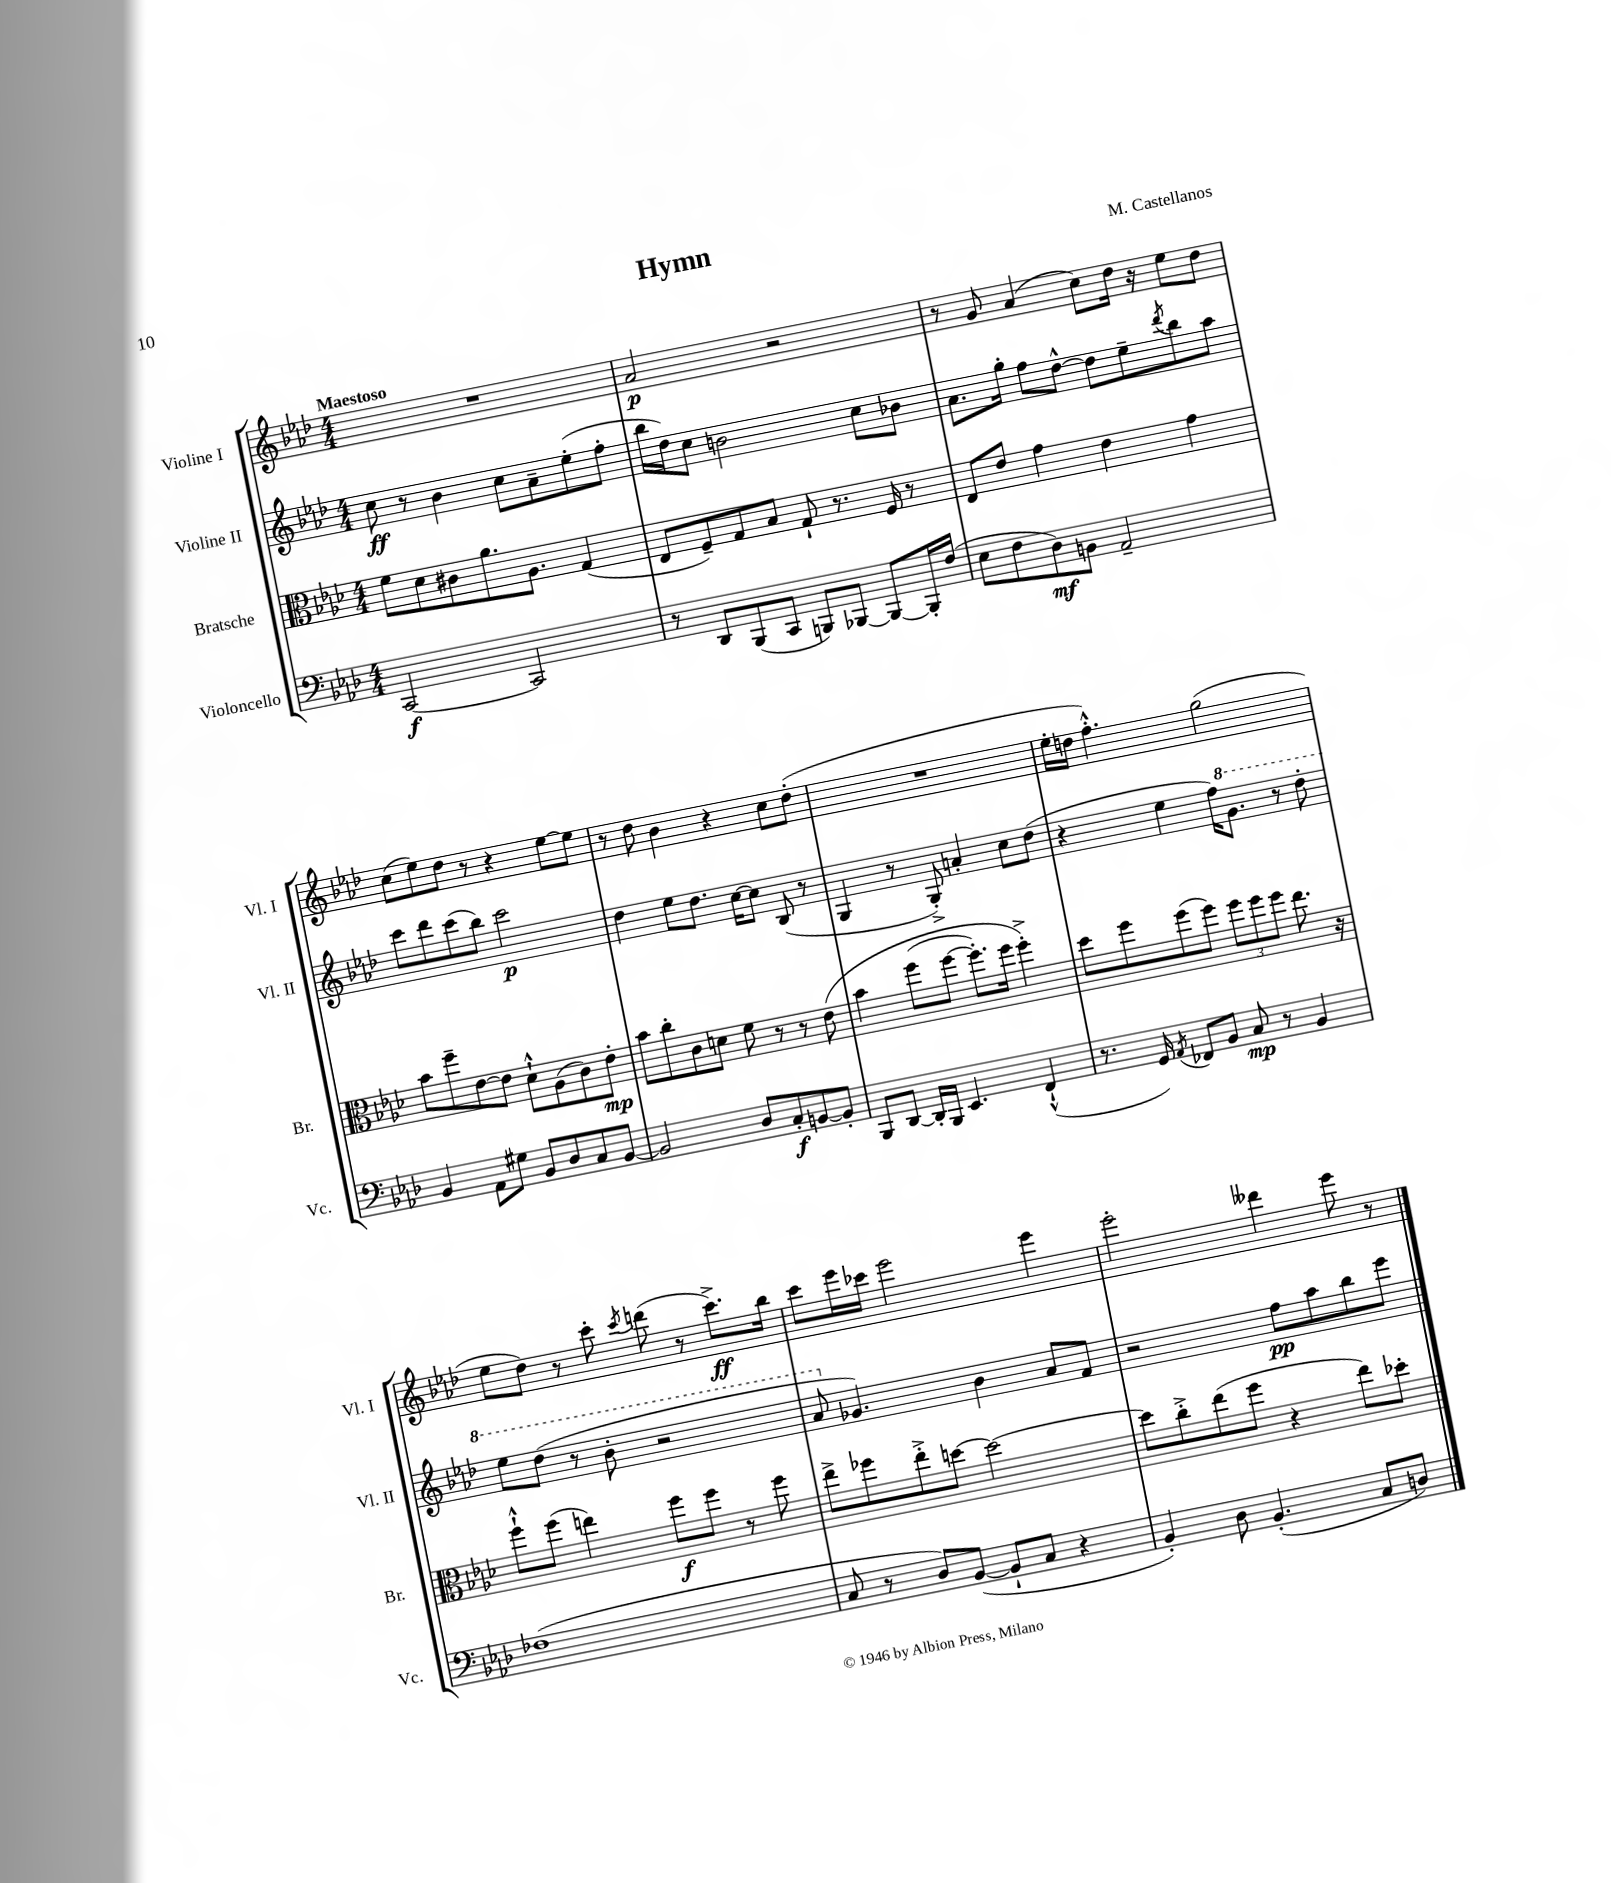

**kern	**dynam	**kern	**dynam	**kern	**dynam	**kern	**dynam
*part4	*part4	*part3	*part3	*part2	*part2	*part1	*part1
*staff4	*staff4	*staff3	*staff3	*staff2	*staff2	*staff1	*staff1
*I"Violoncello	*	*I"Bratsche	*	*I"Violine II	*	*I"Violine I	*
*I'Vc.	*	*I'Br.	*	*I'Vl. II	*	*I'Vl. I	*
*clefF4	*	*clefC3	*	*clefG2	*	*clefG2	*
*k[b-e-a-d-]	*	*k[b-e-a-d-]	*	*k[b-e-a-d-]	*	*k[b-e-a-d-]	*
*M4/4	*	*M4/4	*	*M4/4	*	*M4/4	*
=1	=1	=1	=1	=1	=1	=1	=1
!	!	!	!	!	!	!LO:TX:a:B:t=Maestoso	!
[2CC/	f	8f\L	.	8cc\	ff	1r	.
.	.	8d-\	.	8r	.	.	.
.	.	8c#X\	.	4b-\	.	.	.
.	.	8.a-\	.	.	.	.	.
2CC/]	.	.	.	8cc\L	.	.	.
.	.	8.A-\J	.	.	.	.	.
.	.	.	.	8a-~\	.	.	.
.	.	(4G/	.	(8ee-'\	.	.	.
.	.	.	.	8ff'\J	.	.	.
=2	=2	=2	=2	=2	=2	=2	=2
8r	.	8E-/L	.	16bb-\LL	.	2a-/	p
.	.	.	.	16dd-\J)	.	.	.
8DD-/L	.	8F~/)	.	8cc\J	.	.	.
(8BBB-/	.	8G/	.	2bn\	.	.	.
8CC/J	.	8B-/J	.	.	.	.	.
8BBBn/L)	.	8G`/	.	.	.	2r	.
[8BBB-X/J	.	8.r	.	.	.	.	.
8BBB-/L_	.	.	.	8cc\L	.	.	.
.	.	16F/	.	.	.	.	.
16BBB-'/L]	.	8r	.	8b-X\J	.	.	.
(16F/JJ	.	.	.	.	.	.	.
=3	=3	=3	=3	=3	=3	=3	=3
8E-\L	.	8E-/L	.	8.a-\L	.	8r	.
8F\	.	8e-/J	.	.	.	8g/	.
.	.	.	.	16gg'\Jk	.	.	.
8D-\)	mf	4g\	.	8ff\L	.	(4a-/	.
8BBn\J	.	.	.	[8dd-^^\J	.	.	.
2AA-~/	.	4e-\	.	8dd-\L]	.	8cc\L)	.
.	.	.	.	8ee-~\	.	16dd-\Jk	.
.	.	.	.	.	.	16r	.
.	.	.	.	8qddd-/	.	.	.
.	.	4g\	.	8bb-\	.	8ee-\L	.
.	.	.	.	8aa-\J	.	8dd-\J	.
!!LO:LB:g=z
=4	=4	=4	=4	=4	=4	=4	=4
4BB-/	.	8b-\L	.	8ccc\L	.	(8cc\L	.
.	.	8ff~\	.	8ddd-\	.	8ee-\)	.
8AA-\L	.	[8e-\	.	(8ccc\	.	8dd-\J	.
8G#X\J	.	8e-\J]	.	8bb-\J)	.	8r	.
8BB-/L	.	8d-`^^\L	.	2ccc\	p	4r	.
8D-/	.	(8A-\	.	.	.	.	.
8C/	.	8c\)	.	.	.	[8ee-\L	.
[8BB-/J	.	8e-'\J	mp	.	.	8ee-\J]	.
=5	=5	=5	=5	=5	=5	=5	=5
2BB-/]	.	8b-\L	.	4dd-\	.	8r	.
.	.	8cc'\	.	.	.	8dd-\	.
.	.	8c\	.	8ee-\L	.	4b-\	.
.	.	8dn\J	.	8.dd-\J	.	.	.
8D-/L	.	8f\	.	.	.	4r	.
.	.	.	.	[16cc\KL	.	.	.
8C'/	f	8r	.	8cc\J]	.	.	.
[8BBn/	.	8r	.	(8B-/	.	8cc\L	.
8BB'/J]	.	(8e-\	.	8r	.	(8dd-'\J	.
=6	=6	=6	=6	=6	=6	=6	=6
8BBB-/L	.	4b-\	.	4G/	.	1r	.
[8DD-/J	.	.	.	.	.	.	.
16DD-'/LL]	.	(8ff\L	.	8r	.	.	.
16BBB-/JJ	.	.	.	.	.	.	.
4.EE-/	.	[8ff\J	.	8G'^/)	.	.	.
.	.	8.ff'\L])	.	4an'/	.	.	.
.	.	16ff\Jk	.	.	.	.	.
(4FF`^^/	.	4ff'^\)	.	8cc\L	.	.	.
.	.	.	.	(8dd-\J	.	.	.
=7	=7	=7	=7	=7	=7	=7	=7
8.r	.	8dd-\L	.	4r	.	16ee-'\LL	.
.	.	.	.	.	.	16ddn\JJ	.
.	.	8ff\	.	.	.	4.ff'^^\)	.
16GG/)	.	.	.	.	.	.	.
8qAA-/	.	.	.	.	.	.	.
8FF-X/L	.	(8ff\	.	4ee-\	.	.	.
8BB-/J	.	8ff\J)	.	.	.	.	.
8C/	mp	12ff\L	.	16ff\KL)	.	(2gg\	.
*	*	*	*	*8va	*	*	*
.	.	.	.	8.gg\J	.	.	.
.	.	12ff\	.	.	.	.	.
8r	.	.	.	.	.	.	.
.	.	12ff\J	.	.	.	.	.
4BB-/	.	8.ee-\	.	8r	.	.	.
.	.	.	.	8ddd-'\	.	.	.
.	.	16r	.	.	.	.	.
!!LO:LB:g=z
=8	=8	=8	=8	=8	=8	=8	=8
(1F-X	.	8ff`^^\L	.	8eee-\L	.	8ee-\L	.
.	.	(8ff\J	.	(8ddd-\J	.	8dd-\J)	.
.	.	4een\)	.	8r	.	8r	.
.	.	.	.	8bb-'\	.	8ccc'\	.
.	.	.	.	.	.	8qccc/	.
.	.	8ff\L	f	2r	.	(8dddn\	.
.	.	8ff\J	.	.	.	8r	.
.	.	8r	.	.	.	8.ccc^\L)	ff
.	.	8ff\	.	.	.	.	.
.	.	.	.	.	.	16bb-\Jk	.
=9	=9	=9	=9	=9	=9	=9	=9
8C/	.	8ee-^\L	.	8aa-/	.	8ccc\L	.
*	*	*	*	*X8va	*	*	*
8r	.	8ff-X\	.	4.g-X/)	.	16eee-\L	.
.	.	.	.	.	.	16ccc-X\JJ	.
8D-/L)	.	8ee-'^\	.	.	.	2eee-\	.
([8BB-/J	.	[8ddn\J	.	.	.	.	.
8BB-`/L]	.	2dd\_	.	4b-\	.	.	.
8C/J	.	.	.	.	.	.	.
4r	.	.	.	8a-/L	.	4eee-\	.
.	.	.	.	8f/J	.	.	.
=10	=10	=10	=10	=10	=10	=10	=10
4BB-'/)	.	8dd\L]	.	2r	.	2eee-'\	.
.	.	8cc'^\	.	.	.	.	.
8D-\	.	(8ee-\	.	.	.	.	.
(4.BB-'/	.	8ff\J	.	.	.	.	.
.	.	4r	.	8ff\L	pp	4ddd--X\	.
.	.	.	.	8aa-\	.	.	.
8C/L	.	8ee-\L)	.	8bb-\	.	8eee-\	.
8Dn/J)	.	8dd-X'\J	.	8eee-\J	.	8r	.
==	==	==	==	==	==	==	==
*-	*-	*-	*-	*-	*-	*-	*-
